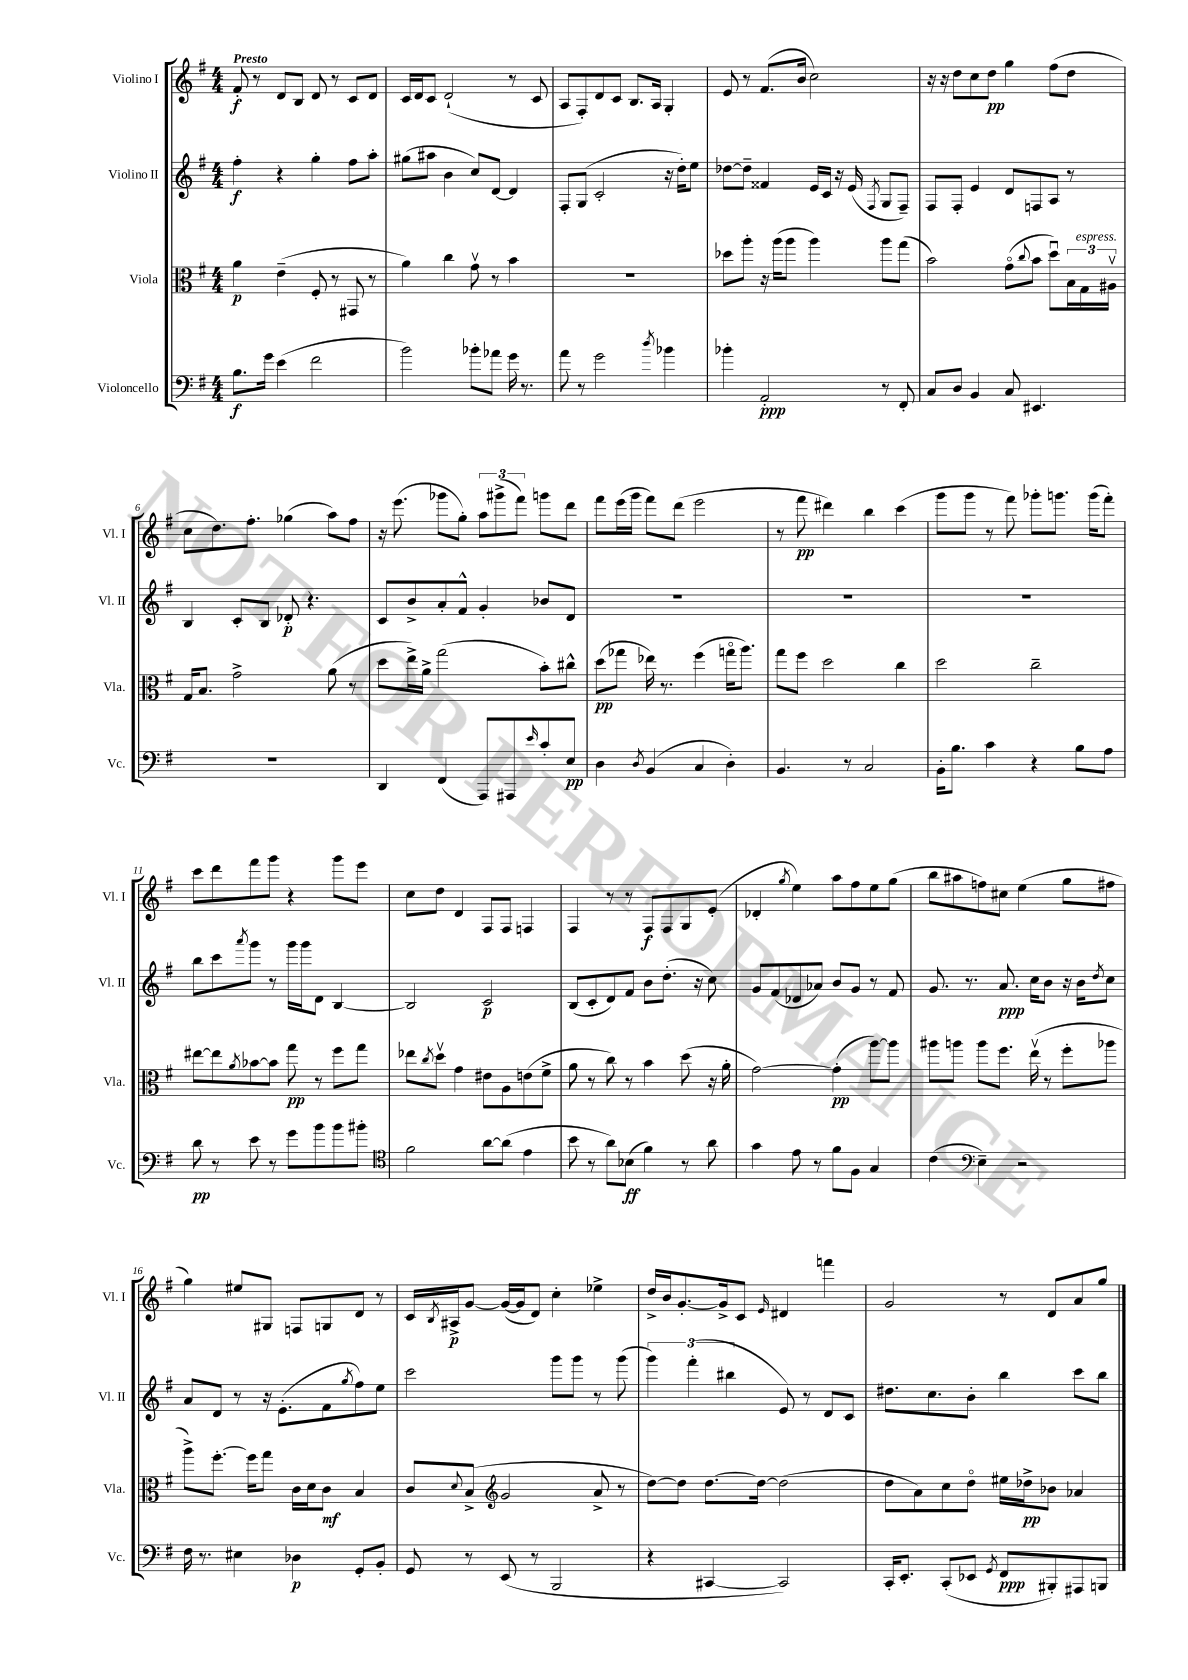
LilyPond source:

<<
\new StaffGroup <<
\new Staff = "s0" \with { instrumentName = "Violino I" shortInstrumentName = "Vl. I" } {
    \clef treble \key g \major \numericTimeSignature \time 4/4 \tempo "Presto"
    fis'8-.\f r8 d'8 b8 d'8 r8 c'8 d'8 |
    c'16 d'16 c'8 d'2-!( r8 c'8 |
    a8 fis8-.) d'8 c'8 b8. a16 g4-. |
    e'8 r8 fis'8.( b'16 c''2) |
    r16 r16 d''8 c''8 d''8\pp g''4 fis''8( d''8 |
    c''8 d''8.) fis''8.-. ges''4( a''8) fis''8 |
    r16 e'''8.( ges'''8 g''8-.) \tuplet 3/2 { a''8 gis'''8->( fis'''8) } g'''8 d'''8 |
    fis'''8 e'''16( g'''16 fis'''8) d'''8( e'''2 |
    r8 fis'''8\pp dis'''4) b''4 c'''4( |
    g'''8 g'''8 r8 fis'''8) ges'''8-. g'''8. g'''16( fis'''8-.) |
    c'''8 d'''8 fis'''8 g'''8 r4 g'''8 e'''8 |
    c''8 d''8 d'4 fis8 fis8 f4 |
    fis4 r8 r8 fis8\f fis8 g8 e'8-.( |
    des'4-. \acciaccatura { g''8 } e''4) a''8 fis''8 e''8 g''8( |
    b''8 ais''8 f''8) cis''8 e''4( g''8 fis''8 |
    g''4) eis''8 gis8 f8 g8 d'8 r8 |
    c'16 \acciaccatura { b8 } ais16->\p g'8~ g'16~( g'16 d'8) c''4-. ees''4-> |
    d''16-> b'16 g'8.~-. g'16-> c'8 \grace { e'16 } dis'4 f'''4 |
    g'2 r8 d'8 a'8 g''8 \bar "|." |
}
\new Staff = "s1" \with { instrumentName = "Violino II" shortInstrumentName = "Vl. II" } {
    \clef treble \key g \major \numericTimeSignature \time 4/4
    fis''4-.\f r4 g''4-. fis''8 a''8-. |
    gis''8( ais''8 b'4 c''8) d'8~ d'4 |
    fis8-. g8( c'2-. r16 d''16-.) e''8 |
    des''8~ des''8-- fisis'4 e'16 c'16 r16 e'16( \acciaccatura { fis8 } g8 fis8--) |
    fis8 fis8-. e'4 d'8 f8 a8 r8 |
    b4 c'8-. b8 des'8-.\p r4. |
    c'8 b'8-> a'8-. fis'8-^ g'4-. bes'8 d'8 |
    R1 |
    R1 |
    R1 |
    b''8 c'''8 \acciaccatura { a'''8 } g'''8 r8 g'''16 g'''16 d'8 b4~ |
    b2 c'2\p |
    b8( c'8-. d'8) fis'8 b'8 d''8.-.( r16 c''8) |
    g'8 fis'8( des'8 aes'8) b'8 g'8 r8 fis'8 |
    g'8. r8. a'8.\ppp c''16 b'8 r16 b'16 \acciaccatura { d''8 } c''8 |
    a'8 d'8 r8 r16 e'8.-.( fis'8 \acciaccatura { g''8 } fis''8) e''8 |
    c'''2 g'''8 g'''8 r8 g'''8( |
    \tuplet 3/2 { g'''4) fis'''4-.( bis''4 } e'8) r8 d'8 c'8 |
    dis''8. c''8. b'8-. b''4 c'''8 b''8 \bar "|." |
}
\new Staff = "s2" \with { instrumentName = "Viola" shortInstrumentName = "Vla." } {
    \clef alto \key g \major \numericTimeSignature \time 4/4
    a'4\p e'4--( fis8-. r8 gis,8 r8 |
    a'4) c''4 g'8\upbow r8 b'4 |
    R1 |
    des''8 a''8-. r16 a''16( a''8 a''4) a''8 g''8( |
    b'2) g'8\flageolet( \appoggiatura { c''8 } b'8 d''8\downbow) \tuplet 3/2 { b16 g16^\markup { \italic "espress." } ais16\upbow } |
    g16 b8. g'2-> a'8( r8 |
    d''8 e''16->) a'16-> g''2( b'8-.) cis''8-^ |
    d''8\pp( ges''8 ees''16) r8. fis''4( g''16\flageolet a''8.) |
    g''8 fis''8 d''2 c''4 |
    d''2 c''2-- |
    eis''8~ eis''8 \acciaccatura { a'8 } bes'8~ bes'8 g''8\pp r8 fis''8 g''8 |
    ees''8 \acciaccatura { c''8 } d''8\upbow g'4 eis'8 a8 e'8( fis'8-> |
    a'8 r8 c''8) r8 b'4 d''8( r16 a'16-. |
    g'2~) g'4-.\pp( a''8~) a''8 |
    ais''8 a''8 a''8 fis''8. e''16\upbow( r8 fis''8-. aes''8 |
    a''8->) fis''8.~-. fis''16 g''8 c'16 d'16 c'8\mf b4 |
    c'8 \appoggiatura { d'8 } b8->( \clef treble g'2 a'8-> r8 |
    d''8~) d''8 d''8.~ d''16~ d''2( |
    d''8 a'8) c''8 d''8\flageolet eis''16 des''16->\pp bes'8 aes'4 \bar "|." |
}
\new Staff = "s3" \with { instrumentName = "Violoncello" shortInstrumentName = "Vc." } {
    \clef bass \key g \major \numericTimeSignature \time 4/4
    b8.\f g'16 e'4( fis'2 |
    b'2) bes'8-. aes'8 g'16 r8. |
    a'8 r8 g'2 \acciaccatura { d''8 } bes'4 |
    bes'4-. a,2-.\ppp r8 fis,8-. |
    c8 d8 b,4 c8 eis,4. |
    R1 |
    d,4 fis,4( a,,8) ais,,8 \grace { e'16 } c'8-. e8\pp |
    d4 \acciaccatura { d8 } b,4( c4 d4-.) |
    b,4. r8 c2 |
    b,16-. b8. c'4 r4 b8 a8 |
    d'8\pp r8 e'8 r8 g'8 b'8 b'8 bis'8-. |
    \clef tenor fis'2 a'8~ a'8( e'4 |
    b'8 r8 a'8) bes8\ff( fis'4) r8 a'8 |
    g'4 e'8 r8 fis'8 fis8 g4 |
    c'4( \clef bass e4--) r2 |
    fis16 r8. eis4 des4\p g,8-. b,8-. |
    g,8 r8 e,8( r8 b,,2 |
    r4 cis,4~ cis,2) |
    c,16-. e,8.-. c,8-.( ees,8 \acciaccatura { g,8 } fis,8\ppp bis,,8-.) ais,,8 b,,8 \bar "|." |
}
>>
>>
